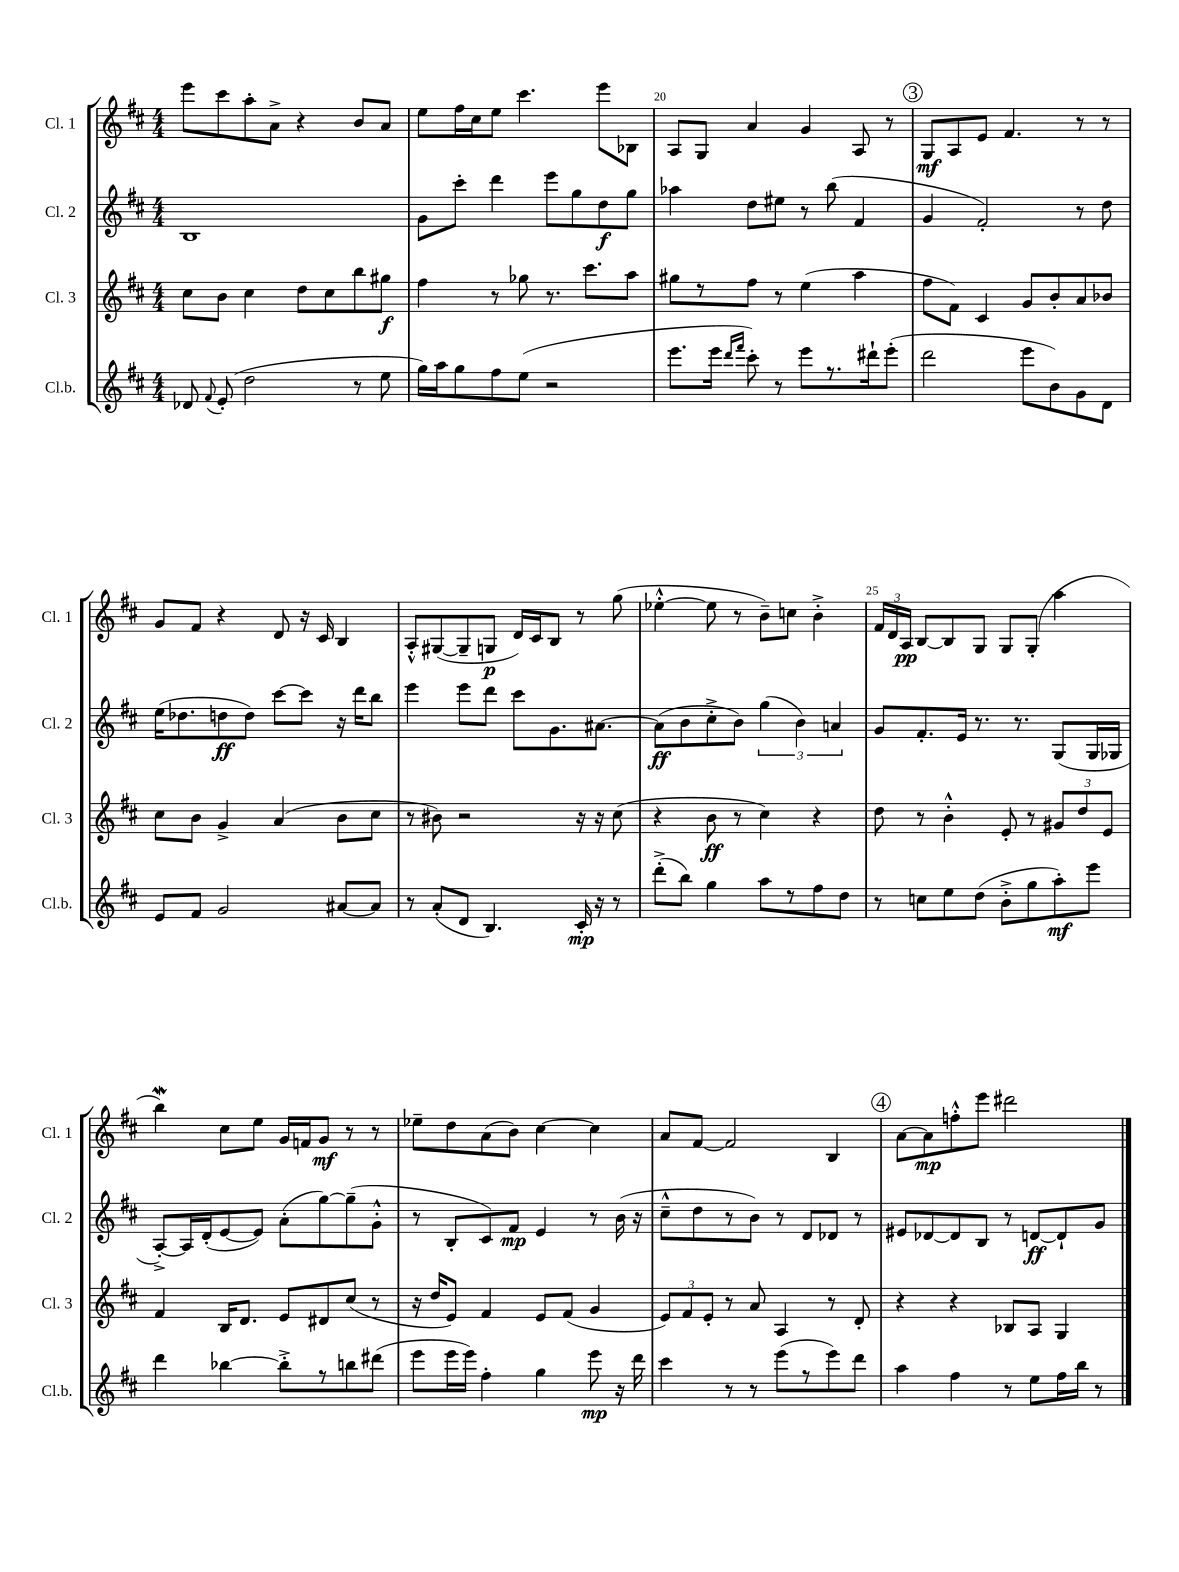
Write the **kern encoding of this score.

**kern	**kern	**kern	**kern
*staff4	*staff3	*staff2	*staff1
*clefG2	*clefG2	*clefG2	*clefG2
*k[f#c#]	*k[f#c#]	*k[f#c#]	*k[f#c#]
*M4/4	*M4/4	*M4/4	*M4/4
8d-/	8cc#\L	1B	8eee\L
8qqf#/	.	.	.
(8e'/	8b\J	.	8ccc#\
2dd\	4cc#\	.	8aa'\
.	.	.	8a^\J
.	8dd\L	.	4r
.	8cc#\	.	.
8r	8bb\	.	8b/L
8ee\	8gg#\J	.	8a/J
=	=	=	=
16gg\LL)	4ff#\	8g\L	8ee\L
16aa\J	.	.	.
8gg\	.	8ccc#'\J	16ff#\L
.	.	.	16cc#\J
8ff#\	8r	4ddd\	8ee\J
(8ee\J	8gg-\	.	4.ccc#\
2r	8.r	8eee\L	.
.	.	8gg\	.
.	8.ccc#\L	.	.
.	.	8dd\	8eee\L
.	8aa\J	8gg\J	8B-\J
=	=	=	=
8.eee\L	8gg#\L	4aa-\	8A/L
.	8r	.	8G/J
16eee\Jk	.	.	.
16qqddd/LL	.	.	.
16qqfff#/JJ	.	.	.
8ccc#'\)	8ff#\J	8dd\L	4a/
8r	8r	8ee#\J	.
8eee\L	(4ee\	8r	4g/
8.r	.	(8bb\	.
.	4aa\	4f#/	8A/
16ddd#`\k	.	.	.
(8eee'\J	.	.	8r
=	=	=	=
2ddd\	8ff#\L	4g/	8G/L
.	8f#\J)	.	8A/
.	4c#/	2f#'/)	8e/J
.	.	.	4.f#/
8eee\L	8g/L	.	.
8b\)	8b'/	.	.
8g\	8a/	8r	8r
8d\J	8b-/J	8dd\	8r
=	=	=	=
8e/L	8cc#\L	(16ee\LK	8g/L
.	.	8.dd-\	.
8f#/J	8b\J	.	8f#/J
2g/	4g^/	8dd\	4r
.	.	8dd\J)	.
.	(4a/	[8ccc#\L	8d/
.	.	8ccc#\]J	16r
.	.	.	16c#/
[8a#/L	8b\L	16r	4B/
.	.	16ddd\LK	.
8a#/]J	8cc#\J	8bb\J	.
=	=	=	=
8r	8r	4eee\	8A'^^/L
(8a'/L	8b#\)	.	([8G#/
8d/J	2r	8eee\L	8G#~/]
4.B/)	.	8ddd\J	8G/J
.	.	8ccc#\L	16d/LL)
.	.	.	16c#/J
.	.	8.g\	8B/J
16c#'/	16r	.	8r
16r	16r	[8.a#\J	.
8r	(8cc#\	.	(8gg\
=	=	=	=
(8ddd'^\L	4r	(8a#\]L	[4ee-'^^\
8bb\J)	.	8b\	.
4gg\	8b\	8cc#'^\	8ee-\]
.	8r	8b\J)	8r
8aa\L	4cc#\)	(6gg\	8b~\L)
8r	.	.	8cc\J
.	.	6b\)	.
8ff#\	4r	.	4b'^\
.	.	6a/	.
8dd\J	.	.	.
=	=	=	=
8r	8dd\	8g/L	24f#/LL
.	.	.	24d/
.	.	.	24A/JJ
8cc\L	8r	8.f#'/	[8B/L
8ee\	4b'^^\	.	8B/]
.	.	16e/Jk	.
(8dd\J	.	8.r	8G/J
8b'^\L	8e'/	.	8G/L
.	.	8.r	.
8gg\	8r	.	(8G'/J
8aa'\)	12g#/L	(8G/L	4aa\
.	12dd/	.	.
8eee\J	.	16G/L	.
.	12e/J	.	.
.	.	16G-/JJ	.
=	=	=	=
4ddd\	4f#/	[8A'^/L)	4bb\)
.	.	16A/]L	.
.	.	(16d'/J	.
[4bb-\	16B/LK	[8e/	8cc#\L
.	8.d/J	.	.
.	.	8e/]J)	8ee\J
8bb-'^\]L	8e/L	(8a'\L	16g/LL
.	.	.	16f/J
8r	8d#/	[8gg\)	8g/J
8bb\	(8cc#/J	(8gg~\]	8r
(8ddd#\J	8r	8g'^^\J	8r
=	=	=	=
8eee\L	16r	8r	8ee-~\L
.	16dd/LK	.	.
16eee\L	8e/J)	8B'/L	8dd\
16eee\JJ)	.	.	.
4ff#'\	4f#/	8c#/)	(8a\
.	.	8f#/J	8b\J)
4gg\	8e/L	4e/	[4cc#\
.	(8f#/J	.	.
8eee\	4g/	8r	4cc#\]
16r	.	(16b\	.
16ddd\	.	16r	.
=	=	=	=
4ccc#\	12e/L)	8cc#~^^\L	8a/L
.	12f#/	.	.
.	.	8dd\	[8f#/J
.	12e'/J	.	.
8r	8r	8r	2f#/]
8r	8a/	8b\J)	.
(8eee\L	4A/	8r	.
8r	.	8d/L	.
8eee\)	8r	8d-/J	4B/
8ddd\J	8d'/	8r	.
=	=	=	=
4aa\	4r	8e#/L	[8a\L
.	.	[8d-/	8a\]
4ff#\	4r	8d-/]	8ff'^^\
.	.	8B/J	8eee\J
8r	8B-/L	8r	2ddd#\
8ee\L	8A/J	[8d/L	.
16ff#\L	4G/	8d`/]	.
16bb\JJ	.	.	.
8r	.	8g/J	.
==	==	==	==
*-	*-	*-	*-
